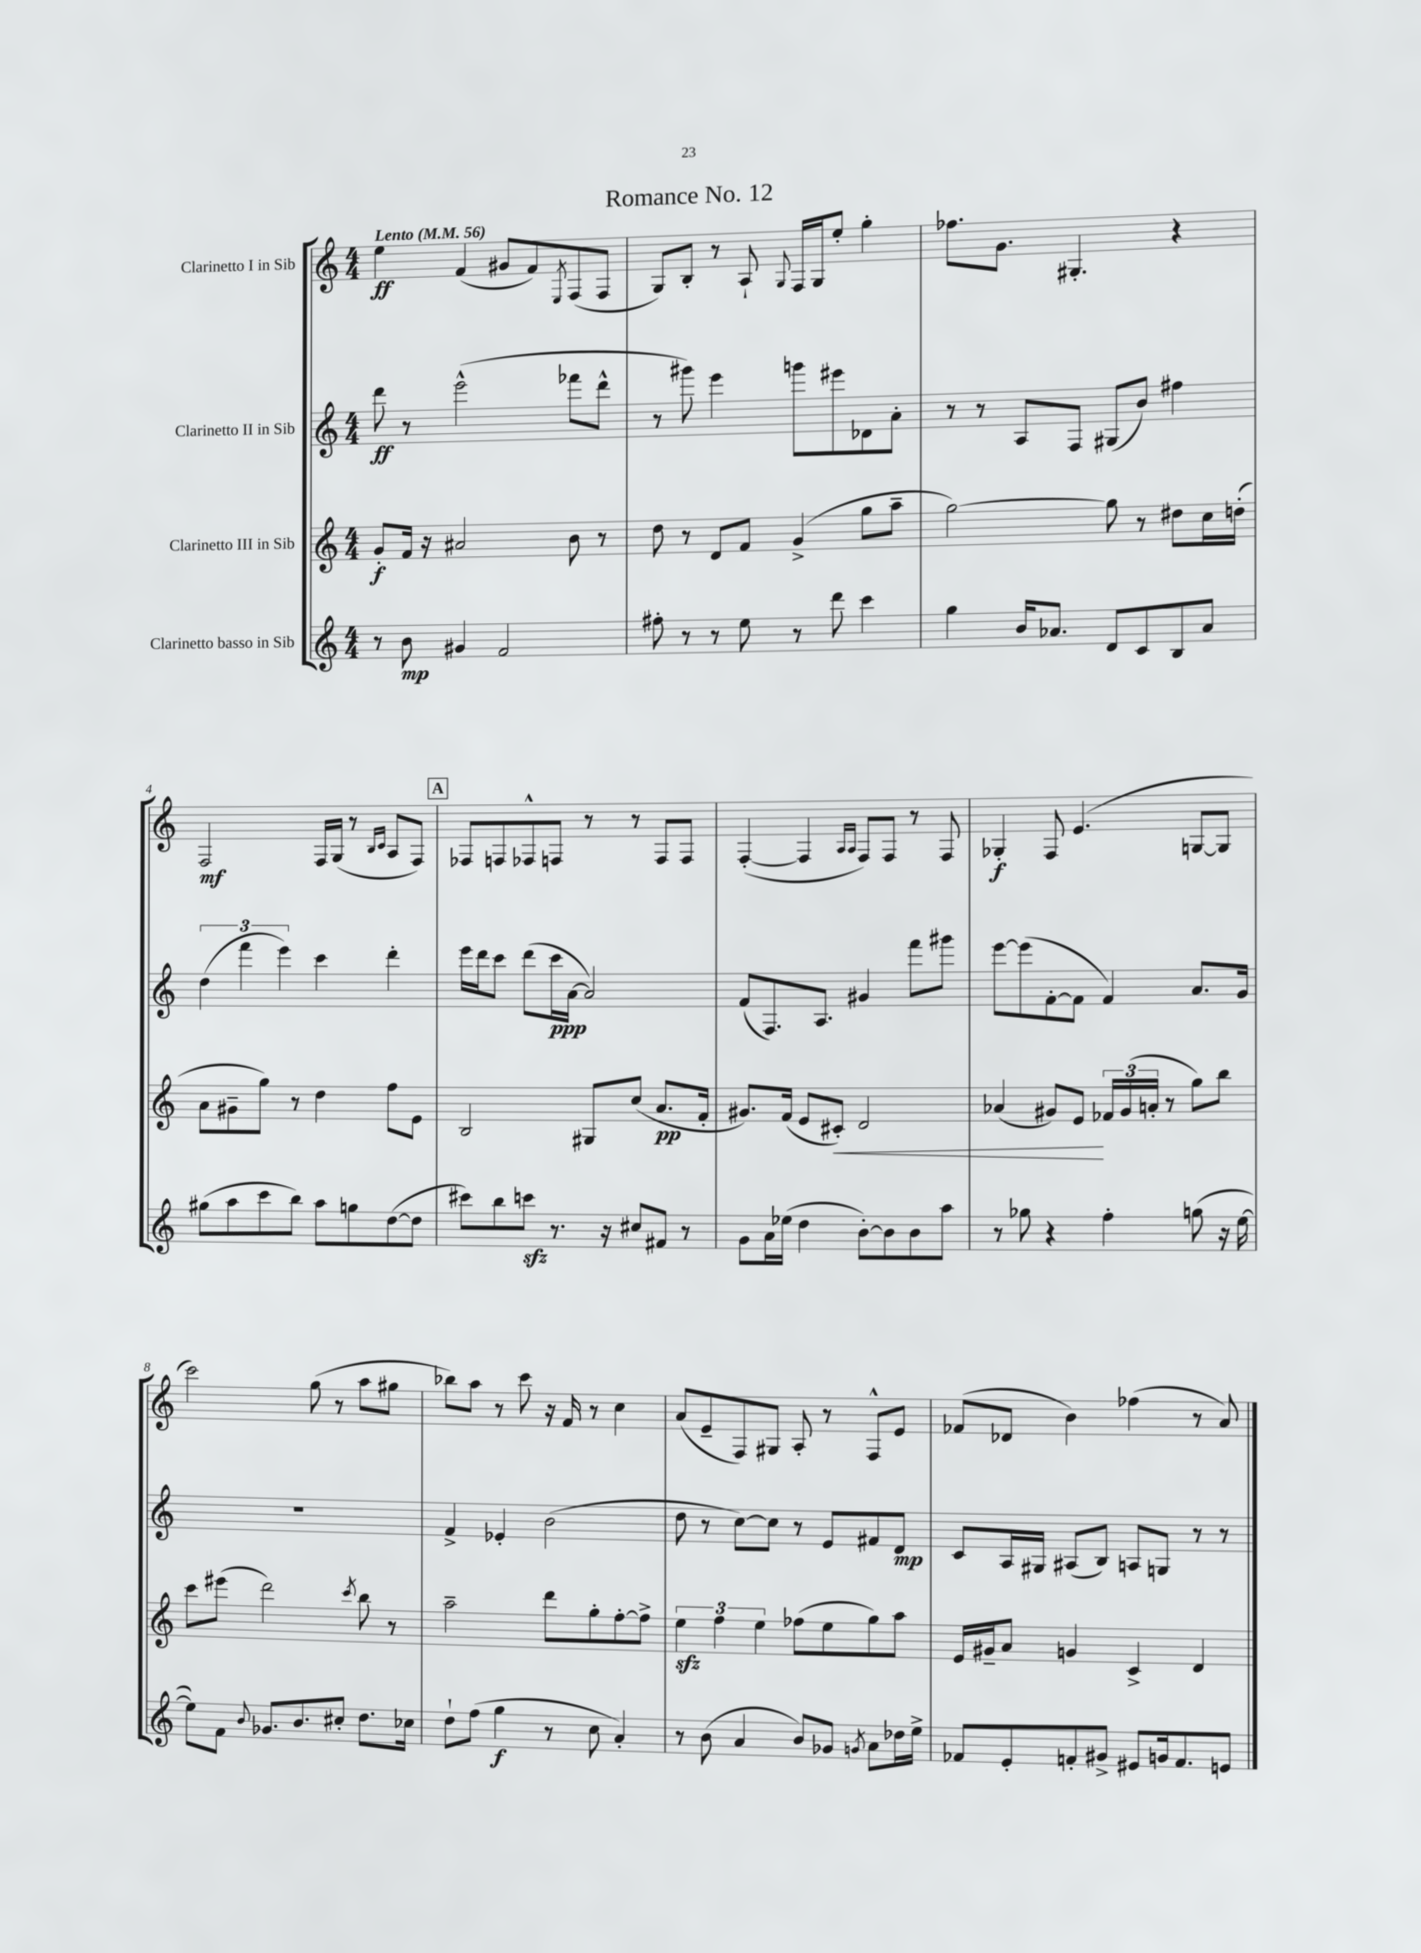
\header { title = "Romance No. 12" }
<<
\new StaffGroup <<
\new Staff = "s0" \with { instrumentName = "Clarinetto I in Sib" } {
    \clef treble \key c \major \numericTimeSignature \time 4/4 \tempo "Lento" 4 = 56
    e''4\ff f'4( gis'8 f'8) \acciaccatura { e8 } f8( f8 |
    g8) b8-. r8 a8-! \appoggiatura { g8 } f16 g16 e''8-. g''4-. |
    fes''8. g'8. gis4.-. r4 |
    f2\mf f16 g16( r8 \grace { b16 c'16 } a8 f8) |
    \mark \markup { \box "A" } fes8 f8 fes8-^ f8 r8 r8 f8 f8 |
    f4~-.( f4 \grace { a16 a16 } f8) f8 r8 f8 |
    ges4-.\f f8 e'4.( g8~ g8 |
    c'''2) g''8( r8 a''8 gis''8 |
    bes''8) a''8 r8 c'''8 r16 f'16 r8 c''4 |
    a'8( e'8-- f8) gis8 a8-. r8 f8-^ e'8 |
    fes'8( des'8 b'4) fes''4( r8 a'8) \bar "|." |
}
\new Staff = "s1" \with { instrumentName = "Clarinetto II in Sib" } {
    \clef treble \key c \major \numericTimeSignature \time 4/4
    d'''8\ff r8 e'''2-^( fes'''8 d'''8-^ |
    r8 gis'''8) e'''4 g'''8 eis'''8 des'8 a'8-. |
    r8 r8 a8 f8 gis8( b'8) fis''4 |
    \tuplet 3/2 { d''4( f'''4 e'''4) } c'''4 d'''4-. |
    \mark \markup { \box "A" } e'''16 d'''16 c'''8 d'''8( c'''16\ppp a'16~ a'2) |
    f'8( f8.) a8. gis'4 f'''8 gis'''8 |
    e'''8~ e'''8( f'8~-. f'8 f'4) a'8. g'16 |
    R1 |
    f'4-> ees'4-. b'2( |
    d''8 r8 c''8~) c''8 r8 e'8 fis'8 d'8\mp |
    c'8 a16 gis16 ais8( b8) a8 g8 r8 r8 \bar "|." |
}
\new Staff = "s2" \with { instrumentName = "Clarinetto III in Sib" } {
    \clef treble \key c \major \numericTimeSignature \time 4/4
    g'8-.\f f'16 r16 ais'2 b'8 r8 |
    d''8 r8 d'8 f'8 g'4->( g''8 a''8-- |
    g''2~) g''8 r8 dis''8 c''16 d''16-.( |
    a'8 gis'8-- g''8) r8 d''4 f''8 e'8 |
    \mark \markup { \box "A" } b2 gis8 c''8( a'8.\pp f'16-. |
    gis'8.) f'16( e'8 cis'8-.\<) d'2 |
    aes'4( gis'8) e'8\! \tuplet 3/2 { fes'16 gis'16( a'16-. } r8 g''8) b''8 |
    c'''8 eis'''8( d'''2) \acciaccatura { c'''8 } b''8 r8 |
    a''2-- d'''8 g''8-. f''8~-. f''8-> |
    \tuplet 3/2 { e''4\sfz f''4 e''4 } fes''8( e''8 g''8) a''8 |
    e'16 gis'16-- a'8 g'4 c'4-> d'4 \bar "|." |
}
\new Staff = "s3" \with { instrumentName = "Clarinetto basso in Sib" } {
    \clef treble \key c \major \numericTimeSignature \time 4/4
    r8 b'8\mp gis'4 f'2 |
    fis''8-. r8 r8 e''8 r8 d'''8 c'''4 |
    g''4 b'16 aes'8. d'8 c'8 b8 aes'8 |
    gis''8( a''8 c'''8 b''8) a''8 g''8 d''8~( d''8 |
    \mark \markup { \box "A" } cis'''8) b''8 c'''8\sfz r8. r16 cis''8 fis'8 r8 |
    g'8 a'16 ees''16( d''4 b'8~-.) b'8 b'8 a''8 |
    r8 ges''8 r4 f''4-. g''8( r16 e''16~ |
    e''8) f'8 \appoggiatura { b'8 } ges'8. b'8. cis''8-. d''8. ces''16 |
    d''8-! f''8( g''4\f r8 c''8 a'4-.) |
    r8 b'8( a'4 b'8) ges'8 \acciaccatura { g'8 } a'8 des''16 e''16-> |
    fes'8 e'8-. f'8-. gis'8-> eis'8 g'16 f'8. e'8 \bar "|." |
}
>>
>>
